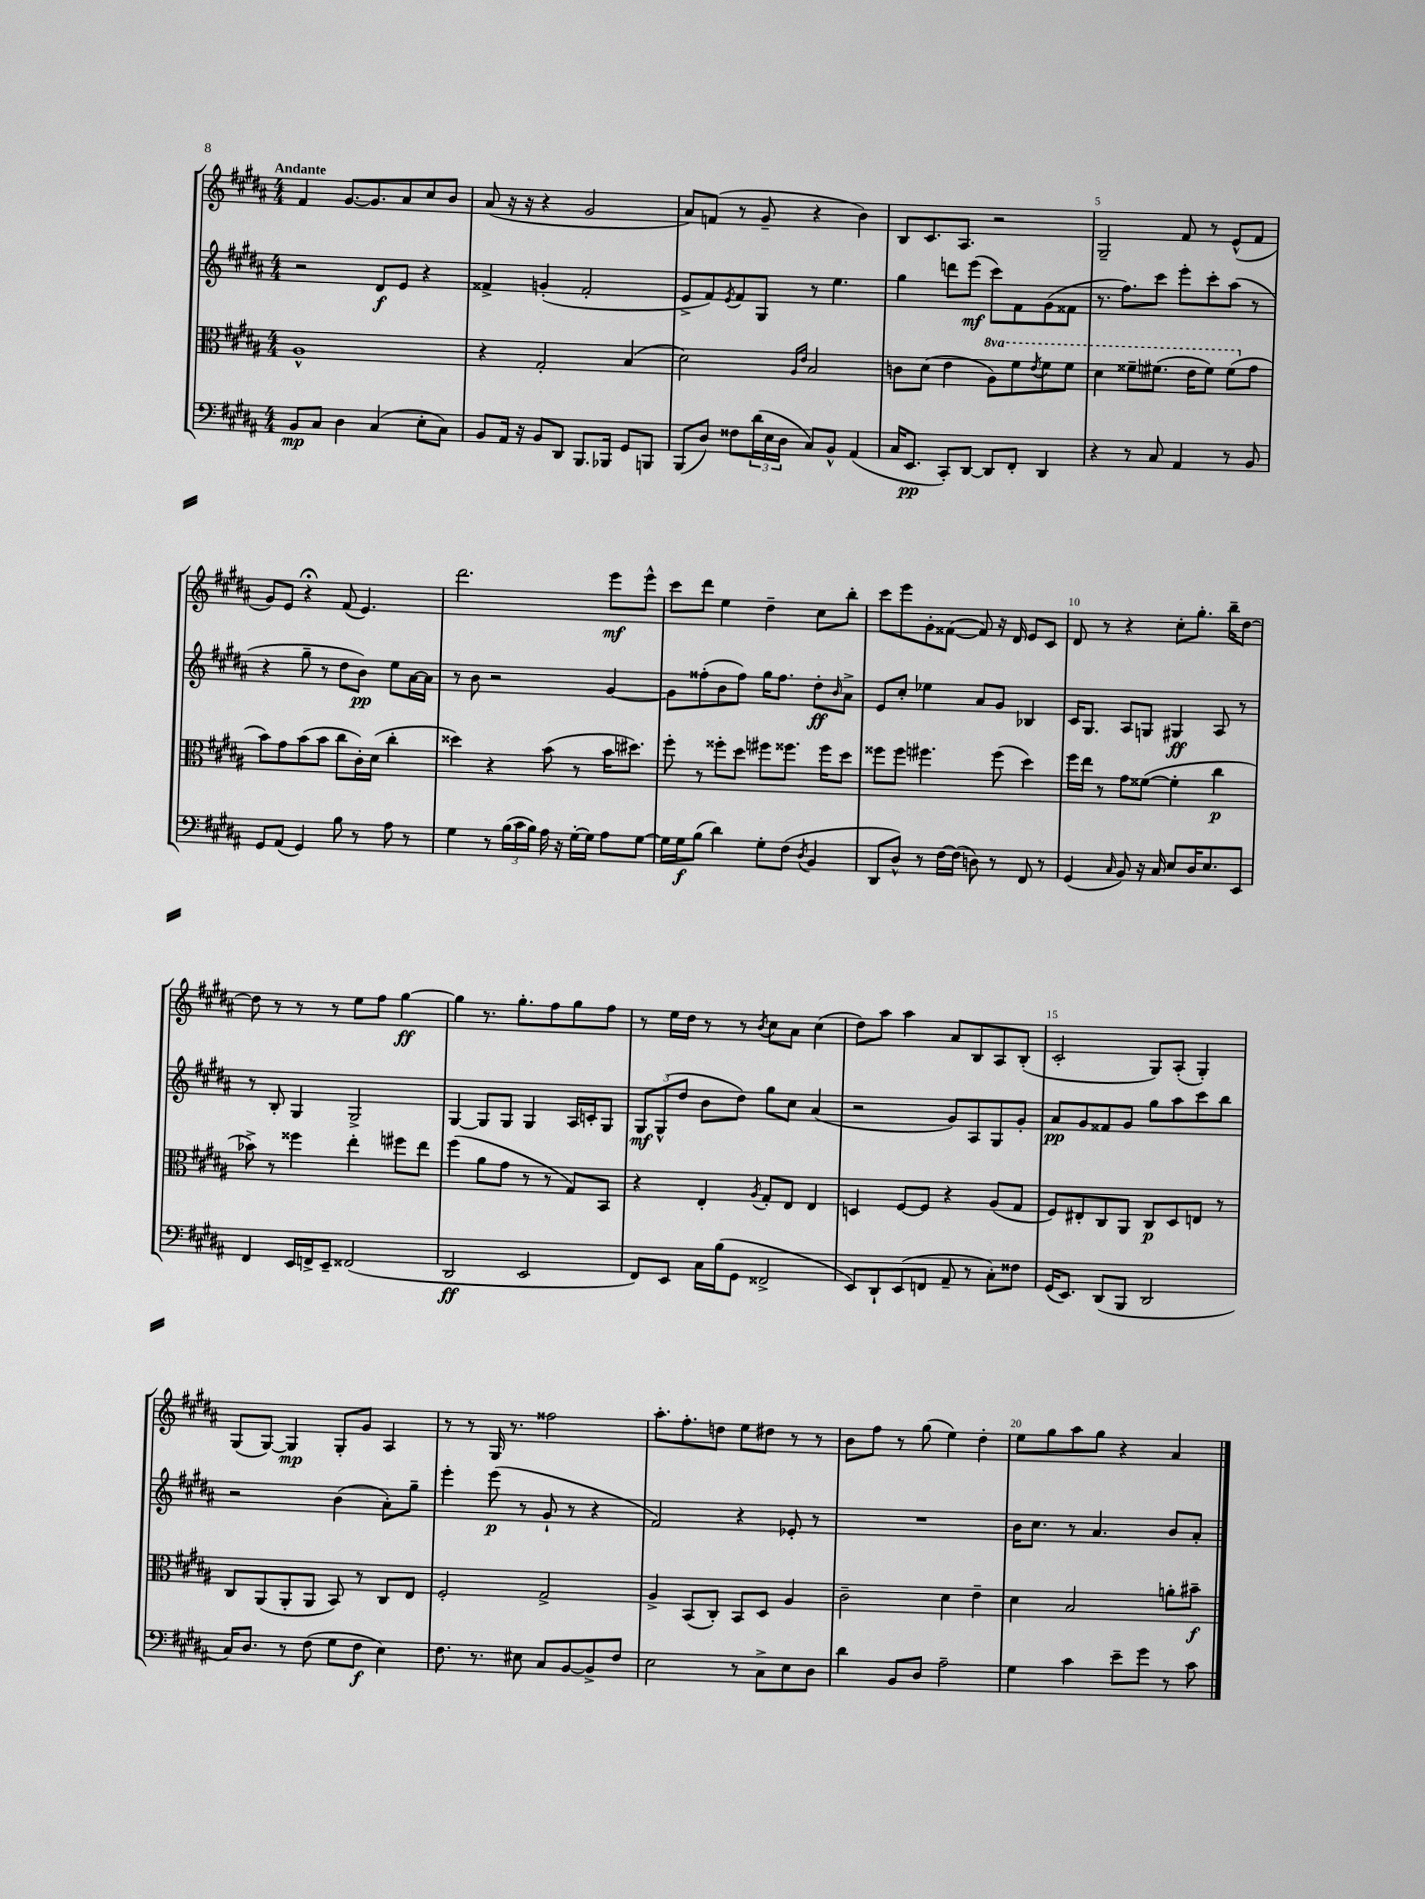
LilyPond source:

<<
\new StaffGroup <<
\new Staff = "s0" {
    \clef treble \key b \major \numericTimeSignature \time 4/4 \tempo "Andante"
    fis'4 gis'8.~ gis'8. ais'8 cis''8 b'8 |
    ais'8( r16 r16 r4 gis'2 |
    ais'8) f'8( r8 gis'8-- r4 b'4) |
    b8 cis'8. ais8. r2 |
    gis2-- fis'8 r8 e'8-^( fis'8 |
    gis'8) e'8 r4\fermata fis'8( e'4.) |
    dis'''2. e'''8\mf e'''8-^ |
    cis'''8 dis'''8 e''4 dis''4-- cis''8 b''8-. |
    cis'''8 e'''8 gis'8-. fisis'8~( fisis'8) r16 dis'16 e'8 cis'8 |
    dis'8 r8 r4 cis''8-. gis''8.-. b''16-- dis''8~ |
    dis''8 r8 r8 r8 e''8 fis''8 gis''4~\ff |
    gis''4 r8. gis''8.-. fis''8 gis''8 fis''8 |
    r8 e''16 dis''16 r8 r8 \acciaccatura { b'8 } cis''8 ais'8 cis''4( |
    dis''8) ais''8 ais''4 ais'8 b8 ais8 b8-.( |
    cis'2-. gis8) ais8-.( gis4-.) |
    gis8( gis8~) gis4\mp gis8-. gis'8 ais4 |
    r8 r8 gis16 r8. fisis''2 |
    ais''8.-. fis''8.-. d''8 e''8 dis''8 r8 r8 |
    b'8 fis''8 r8 gis''8( e''4) dis''4-. |
    e''8 gis''8 ais''8 gis''8 r4 ais'4 \bar "|." |
}
\new Staff = "s1" {
    \clef treble \key b \major \numericTimeSignature \time 4/4
    r2 dis'8\f e'8 r4 |
    fisis'4-> g'4-.( fisis'2-. |
    e'8-> fis'8) \acciaccatura { e'8 } fis'8 gis8 r8 e''4. |
    gis''4 d'''8 e'''8\mf( cis'''8) fis'8 gis'8( fisis'8 |
    r8. fis''8.) cis'''8 e'''8-. cis'''8-. ais''8( r8 |
    r4 gis''8-- r8 dis''8 b'8\pp) e''8 ais'16~ ais'16 |
    r8 b'8 r2 gis'4~ |
    gis'8 fisis''8-.( b'8 fisis''8) gis''16 fisis''8. dis''8-.\ff \grace { b'16 } ais'8-> |
    e'8 cis''8-. ees''4 ais'8 gis'8 bes4 |
    cis'16 gis8. ais8 g8 gis4\ff ais8 r8 |
    r8 b8-. gis4 gis2-> |
    gis4~ gis8 gis8 gis4 ais16 c'16-. gis8 |
    \tuplet 3/2 { gis8\mf gis8-^( dis''8 } b'8 dis''8) gis''8 cis''8 ais'4( |
    r2 gis'8) ais8 gis8 gis'8-. |
    ais'8\pp gis'8 fisis'8 gis'8 gis''8 ais''8 cis'''8 b''8 |
    r2 b'4( ais'8-.) gis''8-- |
    e'''4-. e'''8\p( r8 gis'8-! r8 r4 |
    fis'2) r4 ees'8-. r8 |
    R1 |
    b'16 cis''8. r8 ais'4. b'8 ais'8-. \bar "|." |
}
\new Staff = "s2" {
    \clef alto \key b \major \numericTimeSignature \time 4/4 \set Staff.ottavationMarkups = #ottavation-simple-ordinals
    ais1-^ |
    r4 gis2-. b4( |
    dis'2) \grace { ais16 e'16 } b2 |
    c'8 dis'8( e'4 \ottava #1 ais'8) fis''8 \acciaccatura { e''8 } fis''8 fis''8 |
    dis''4 fisis''8-- fis''8.( e''16 fis''8) fis''8( \ottava #0 gis'8 |
    b'8) gis'8 b'8( b'8 cis''8 cis'16-.) dis'16( cis''4-. |
    disis''4) r4 b'8( r8 b'16 dis''8.) |
    fis''8-. r8 fisis''8-. dis''8 fis''8 fisis''8. fisis''16 dis''8 |
    fisis''8 fisis''8 fis''4. fis''8( dis''4) |
    fis''16 e''16 r8 gis'8 fisis'8~( fisis'4-. cis''4\p |
    bes'8->) r8 fisis''4 e''4-. fis''8 e''8 |
    fis''4( ais'8 gis'8 r8 r8 gis8) b,8 |
    r4 e4-. \acciaccatura { ais8 } gis8-. e8 e4 |
    d4 fis8~ fis8 r4 ais8( gis8 |
    fis8) eis8-. cis8 ais,8 cis8\p dis8 e8 r8 |
    cis8 ais,8( ais,8-. ais,8 b,8) r8 cis8 e8 |
    fis2-. gis2-> |
    ais4-> b,8( cis8-.) b,8 dis8 ais4 |
    cis'2-- dis'4 e'4-- |
    dis'4 b2 a'8-. bis'8--\f \bar "|." |
}
\new Staff = "s3" {
    \clef bass \key b \major \numericTimeSignature \time 4/4
    b,8\mp cis8 dis4 cis4( e8-. cis8) |
    b,8 ais,16 r16 b,8 dis,8 b,,8. bes,,16 gis,8 b,,8 |
    b,,8( dis8) fisis8 \tuplet 3/2 { dis'16( e16 dis16 } cis8) b,8-^ ais,4( |
    cis16 e,8.\pp cis,8-.) dis,8~ dis,8 fis,8-. dis,4 |
    r4 r8 cis8 ais,4 r8 b,8 |
    gis,8 ais,8( gis,4) b8 r8 ais8 r8 |
    gis4 r8 \tuplet 3/2 { b16( cis'16 b16) } ais16 r16 gis16~-. gis16 ais8 gis8~ |
    gis16 gis16\f b8( dis'4) gis8-. fis8( \acciaccatura { dis8 } b,4 |
    dis,8 dis8-^) r8 fis16~ fis16( d8) r8 fis,8 r8 |
    gis,4( \grace { cis16 } b,8) r16 cis16 e8 dis16 e8. e,8 |
    fis,4 e,16 f,16-> e,8-- fisis,2( |
    dis,2\ff e,2 |
    fis,8) e,8 cis16 b16( gis,8 fisis,2-> |
    e,8) dis,8-! e,8( f,8 ais,8-- r8 cis8-.) fisis8 |
    gis,16( e,8.) dis,8( b,,8 dis,2 |
    cis16) dis8. r8 fis8( gis8 fis8\f e4) |
    fis8. r8. eis8 cis8 b,8~ b,8-> fis8 |
    e2 r8 cis8-> e8 dis8 |
    dis'4 b,8 dis8 ais2-- |
    gis4 cis'4 e'8-- gis'8 r8 cis'8 \bar "|." |
}
>>
>>
\layout { \context { \Score \override BarNumber.break-visibility = ##(#f #t #t) barNumberVisibility = #(every-nth-bar-number-visible 5) } }
